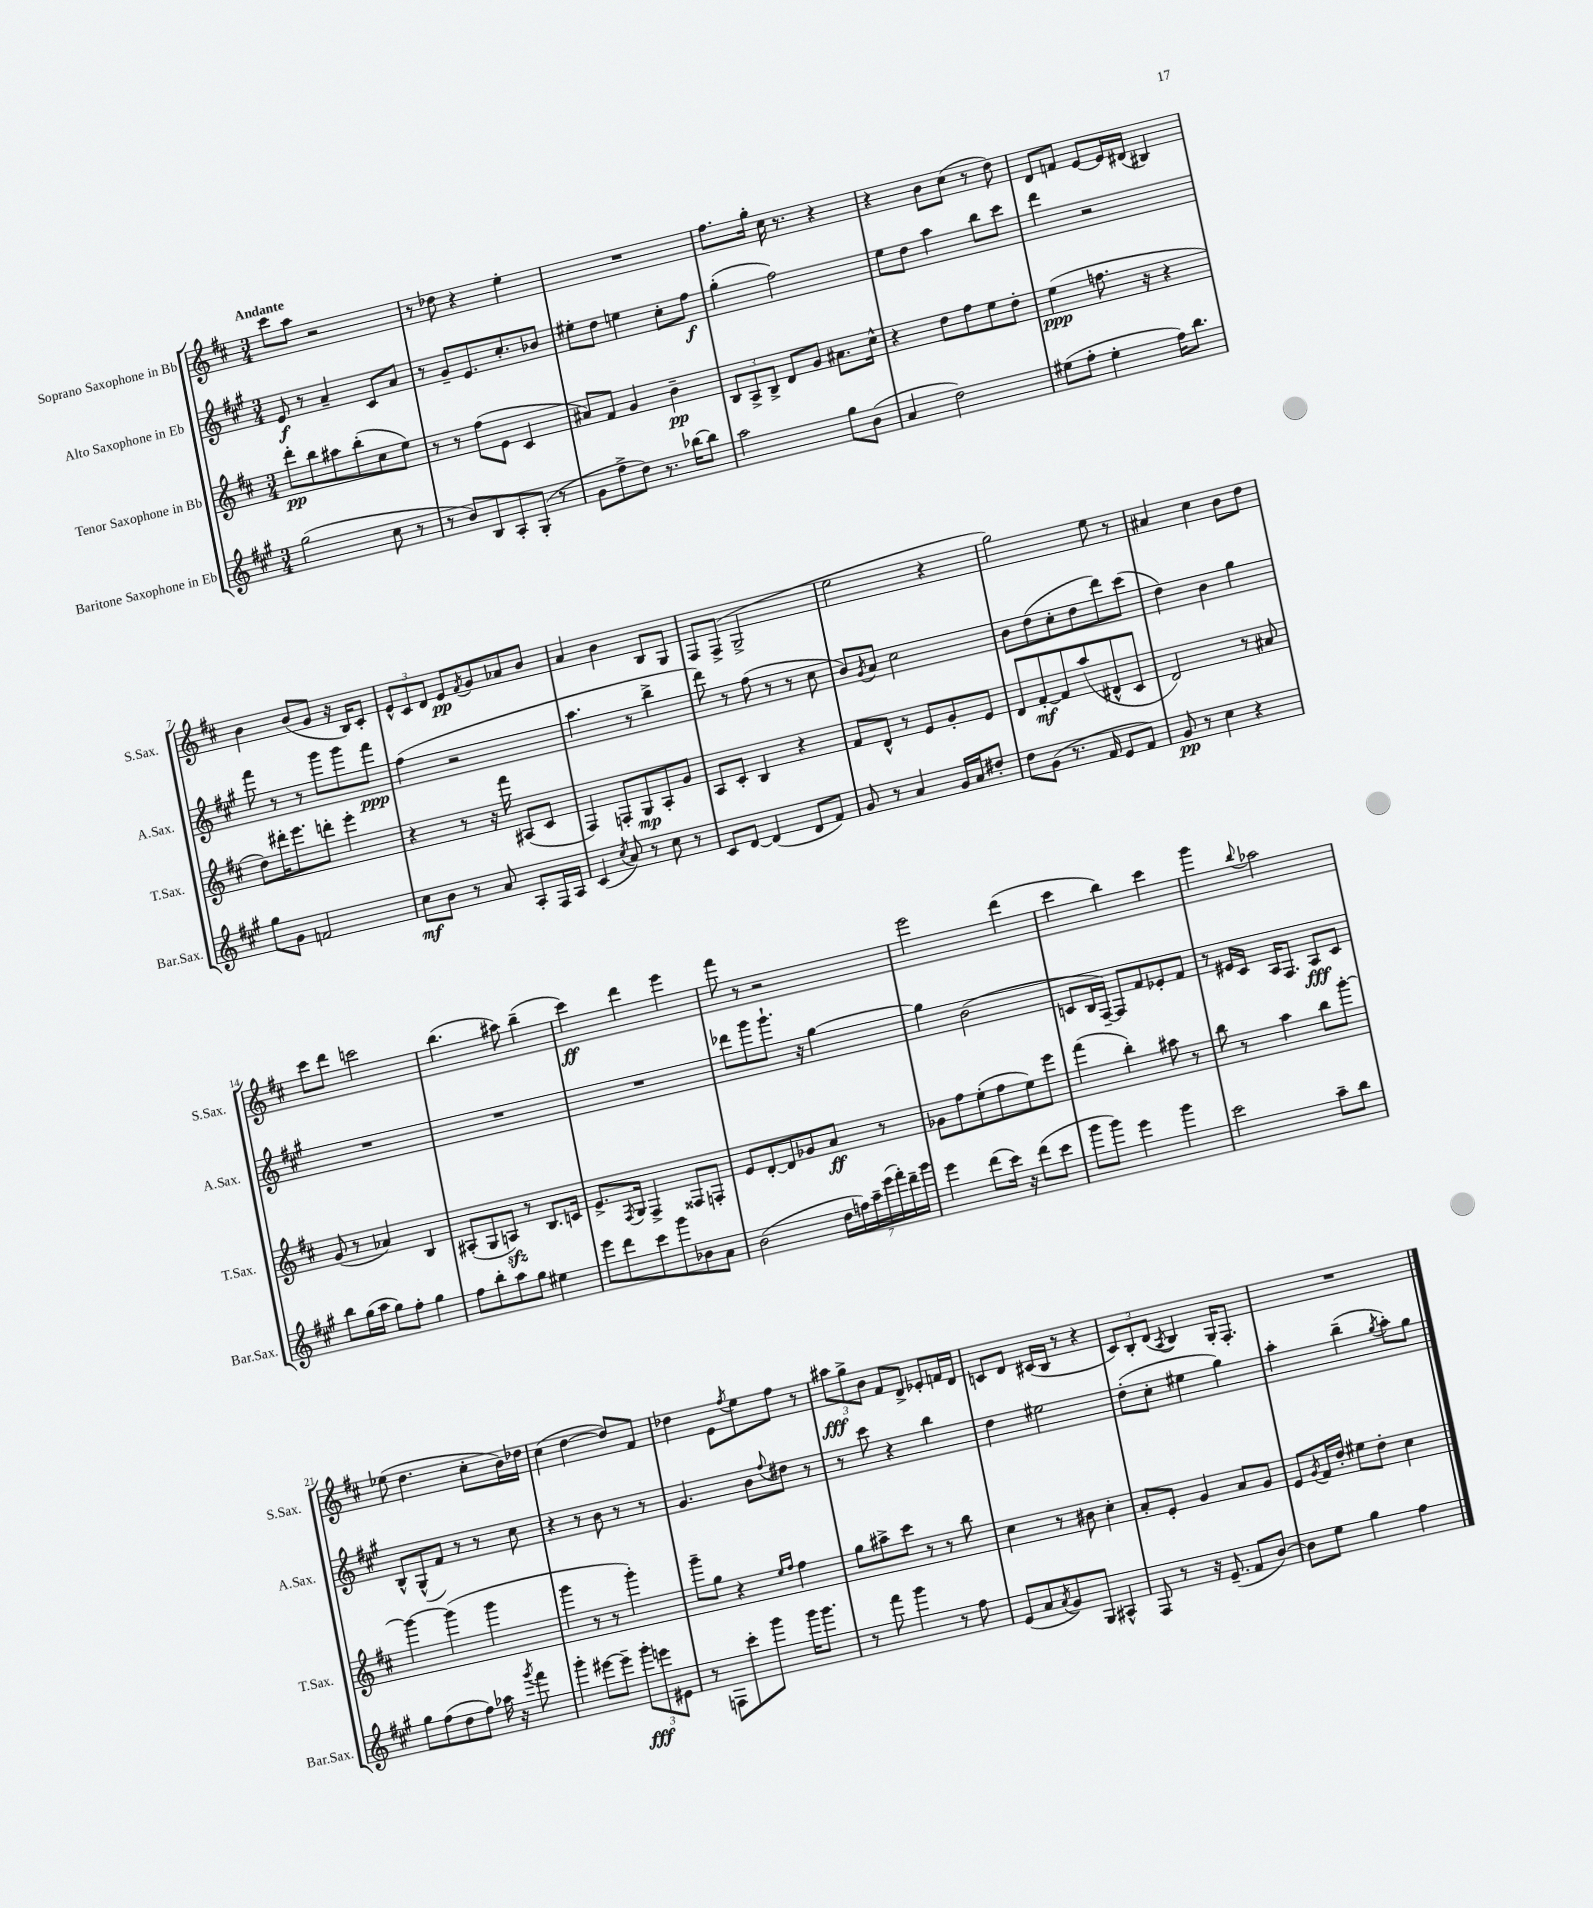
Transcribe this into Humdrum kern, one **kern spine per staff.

**kern	**kern	**kern	**kern
*staff4	*staff3	*staff2	*staff1
*clefG2	*clefG2	*clefG2	*clefG2
*k[f#c#g#]	*k[f#c#]	*k[f#c#g#]	*k[f#c#]
*M3/4	*M3/4	*M3/4	*M3/4
(2gg#	8ddd'	8e	8ccc#
.	8bb	8r	8aa
.	8aa#	4a~	2r
.	(8bb'	.	.
8cc#	8cc#	8c#	.
8r	8ee)	8a	.
=	=	=	=
8r	8r	8r	8r
8b)	8r	8g#~	8dd-
8B	(8ff#	8.e	4r
8A'	8e	.	.
.	.	8.cc#'	.
(8G#'	4c#	.	4ee'
8r	.	8b-	.
=	=	=	=
8g#	8a#)	8ee#'	2.r
8ff#^	8f#	8dd	.
8dd)	4g	4ee	.
8.r	.	.	.
.	4b~	8cc#'	.
[16bb-	.	.	.
8bb-]	.	8ff#	.
=	=	=	=
2aa	12B	(4gg#'	8.ff#
.	12A^	.	.
.	12B^	.	.
.	.	.	16gg'
.	8d	2ff#)	16cc#
.	.	.	8.r
.	8g	.	.
8gg#	8.a#	.	4r
(8b	.	.	.
.	16cc#^^	.	.
=	=	=	=
4a	4r	8ee	4r
.	.	8dd	.
2dd)	8dd	4aa	8b
.	8ff#	.	(8cc#
.	8ee	8bb	8r
.	8dd'	8ccc#	8dd)
=	=	=	=
(8ee#	(4ee	4ddd	8d
8ff#'	.	.	8f
4ee#'	8.ff	2r	[8e
.	.	.	16e]
.	16r	.	(16d#
16ff#)	4r	.	4B#)
8.bb	.	.	.
=	=	=	=
8gg#	8dd)	8fff#	4b
8g#	16ddd#'	8r	.
.	8.eee	.	.
2f	.	8r	(8b
.	8ddd'	8ggg#	8g
.	4eee'	8ggg#	16r
.	.	.	16B)
.	.	8fff#	8c#'
=	=	=	=
8cc#	4r	(4ff#	12e^^
.	.	.	12c#
8b	.	.	.
.	.	.	12d
8r	8r	2r	8e
.	.	.	8qf#
8a	16r	.	8g
.	16fff#	.	.
8A'	(8A#	.	8a-
16F#	8c#	.	8b
16A	.	.	.
=	=	=	=
(4c#	4F#)	4.aa	4a
8qcc#	.	.	.
8a)	8F'	.	4b
8r	8G	8r	.
8cc#	8A'	4bb^	8B
8r	8g	.	8G
=	=	=	=
8c#	8A	8ddd)	8F#
[8d	8c#'	8r	(8F#^
(4d]	4B	(8ff#	2G^
.	.	8r	.
8d	4r	8r	.
8f#)	.	8cc#	.
=	=	=	=
8g#	8f#	8b)	2ee
.	.	8qg#	.
8r	8d^^	8a	.
4a	8r	2cc#	.
.	8e	.	.
16g#	8g'	.	4r
16a	.	.	.
8dd#'	8e	.	.
=	=	=	=
8dd	8d	8b	2gg)
(8g#	[8f#'	(8dd	.
8.r	8f#]	8cc#'	.
.	(8aa	8dd	.
16f#	.	.	.
8e	8d#^^	8ddd)	8ee
8f#)	8c#	(8ccc#	8r
=	=	=	=
8g#	2d)	4dd)	4a#
8r	.	.	.
4cc#	.	4b	4cc#
4r	8r	4gg#	8b
.	8a#	.	8dd
=	=	=	=
8bb	(8g	2.r	8ccc#
(16gg#	8r	.	8ddd
16aa	.	.	.
8gg#)	4a-)	.	2ccc
8ff#'	.	.	.
4gg#	4B	.	.
=	=	=	=
8ff#	(8A#'	2.r	(4.bb
8bb'	8G	.	.
8aa	8A)	.	.
8gg#	8r	.	8aa#)
4ee#	8.B	.	(4bb~
.	16c	.	.
=	=	=	=
8eee	8.e^	2.r	4ccc#)
8ddd	.	.	.
.	8qF#	.	.
.	16G	.	.
8ccc#	4F#^	.	4ddd
8ggg#	.	.	.
8b-	8F##	.	4eee
8a	8F'	.	.
=	=	=	=
(2b	8e	8ddd-	8fff#
.	[8d'	8ggg#	8r
.	8d]	8.ggg#`	2r
.	8g-	.	.
.	.	16r	.
28dd	8a	[4gg#	.
28ff)	.	.	.
28aa~	.	.	.
(28eee	.	.	.
.	8r	.	.
28fff#')	.	.	.
28ddd~	.	.	.
28ggg#	.	.	.
=	=	=	=
4eee	8g-	4gg#]	2eee
.	8ff#	.	.
(8ddd	(8ee'	(2b	.
16ccc#)	8ff#	.	.
16r	.	.	.
(8ddd	8ee)	.	(4ddd
8ccc#	8eee	.	.
=	=	=	=
8ggg#	(4fff#	8c	4ccc#
8ggg#)	.	16B	.
.	.	[16F#~)	.
4eee	4bb')	8F#]	4bb)
.	.	8f#	.
4ggg#	8aa#	8e-'	4ccc#
.	8r	8f#	.
=	=	=	=
2ccc#	8bb	8r	4ggg
.	8r	16e#	.
.	.	16c#	.
.	.	.	8qqbb
.	4aa	16A	2aa-
.	.	8.F#	.
8aa~	8bb	8A	.
8bb	[8ggg'	8c#	.
=	=	=	=
8gg#	4ggg_	8B^^	(8ee-
(8ff#	.	(8G#^^	4.dd
8dd	(4ggg]	8f#)	.
8ff#)	.	8r	.
16aa-	4ggg	8r	8cc#'
16r	.	.	.
8qggg#	.	.	.
8fff#	.	8cc#	16b)
.	.	.	16dd-
=	=	=	=
4ggg#'	4ggg	4r	(4cc#
[8eee#	8r	8r	[4dd
8eee#~]	8r	8b	.
12ggg#'	4ggg')	8r	8dd])
12eee	.	.	.
.	.	8r	8f#
12e#	.	.	.
=	=	=	=
8r	8ggg~	4.g#	4dd-
8F	8gg	.	.
8ccc#'	4r	.	8e
.	.	.	8qff#
8ggg#	.	8b	8ee
.	16qqee	.	.
.	16qqff#	8qqff#	.
16ggg#	4ff#	8dd#	8ff#
8.ggg#	.	.	.
.	.	8r	8r
=	=	=	=
8r	8gg	8r	12aa#
.	.	.	12gg^
8fff#	8aa#^	8ccc#	.
.	.	.	12b
4ggg#	8ccc#	4r	8f#
.	8r	.	8d^
8r	8r	4bb	8e-'
8ff#	8bb	.	16f
.	.	.	16d
=	=	=	=
(8e	4cc#	4dd	8c
8a	.	.	8d
8qa	.	.	.
8g#)	8r	2ee#	(16c#
.	.	.	16B
8G#	8b#	.	8r
4A#^^	4cc#'	.	4r
=	=	=	=
8F#	8a'	(8dd'	12c#)
.	.	.	12B'
8r	8e'	8cc#'	.
.	.	.	(12d
.	.	.	8qA
16r	4g	4ee#	4B)
(8.e~	.	.	.
8f#	8a	4gg#)	16G'
.	.	.	8.F#'
[8b)	8g	.	.
=	=	=	=
8b]	8e	4aa'	2.r
.	8qg	.	.
8ee	16f#	.	.
.	16dd'	.	.
4gg#	8ee#	(4bb~	.
.	8dd'	.	.
.	.	8qgg#	.
4ff#	4cc#	8aa')	.
.	.	8gg#	.
==	==	==	==
*-	*-	*-	*-
